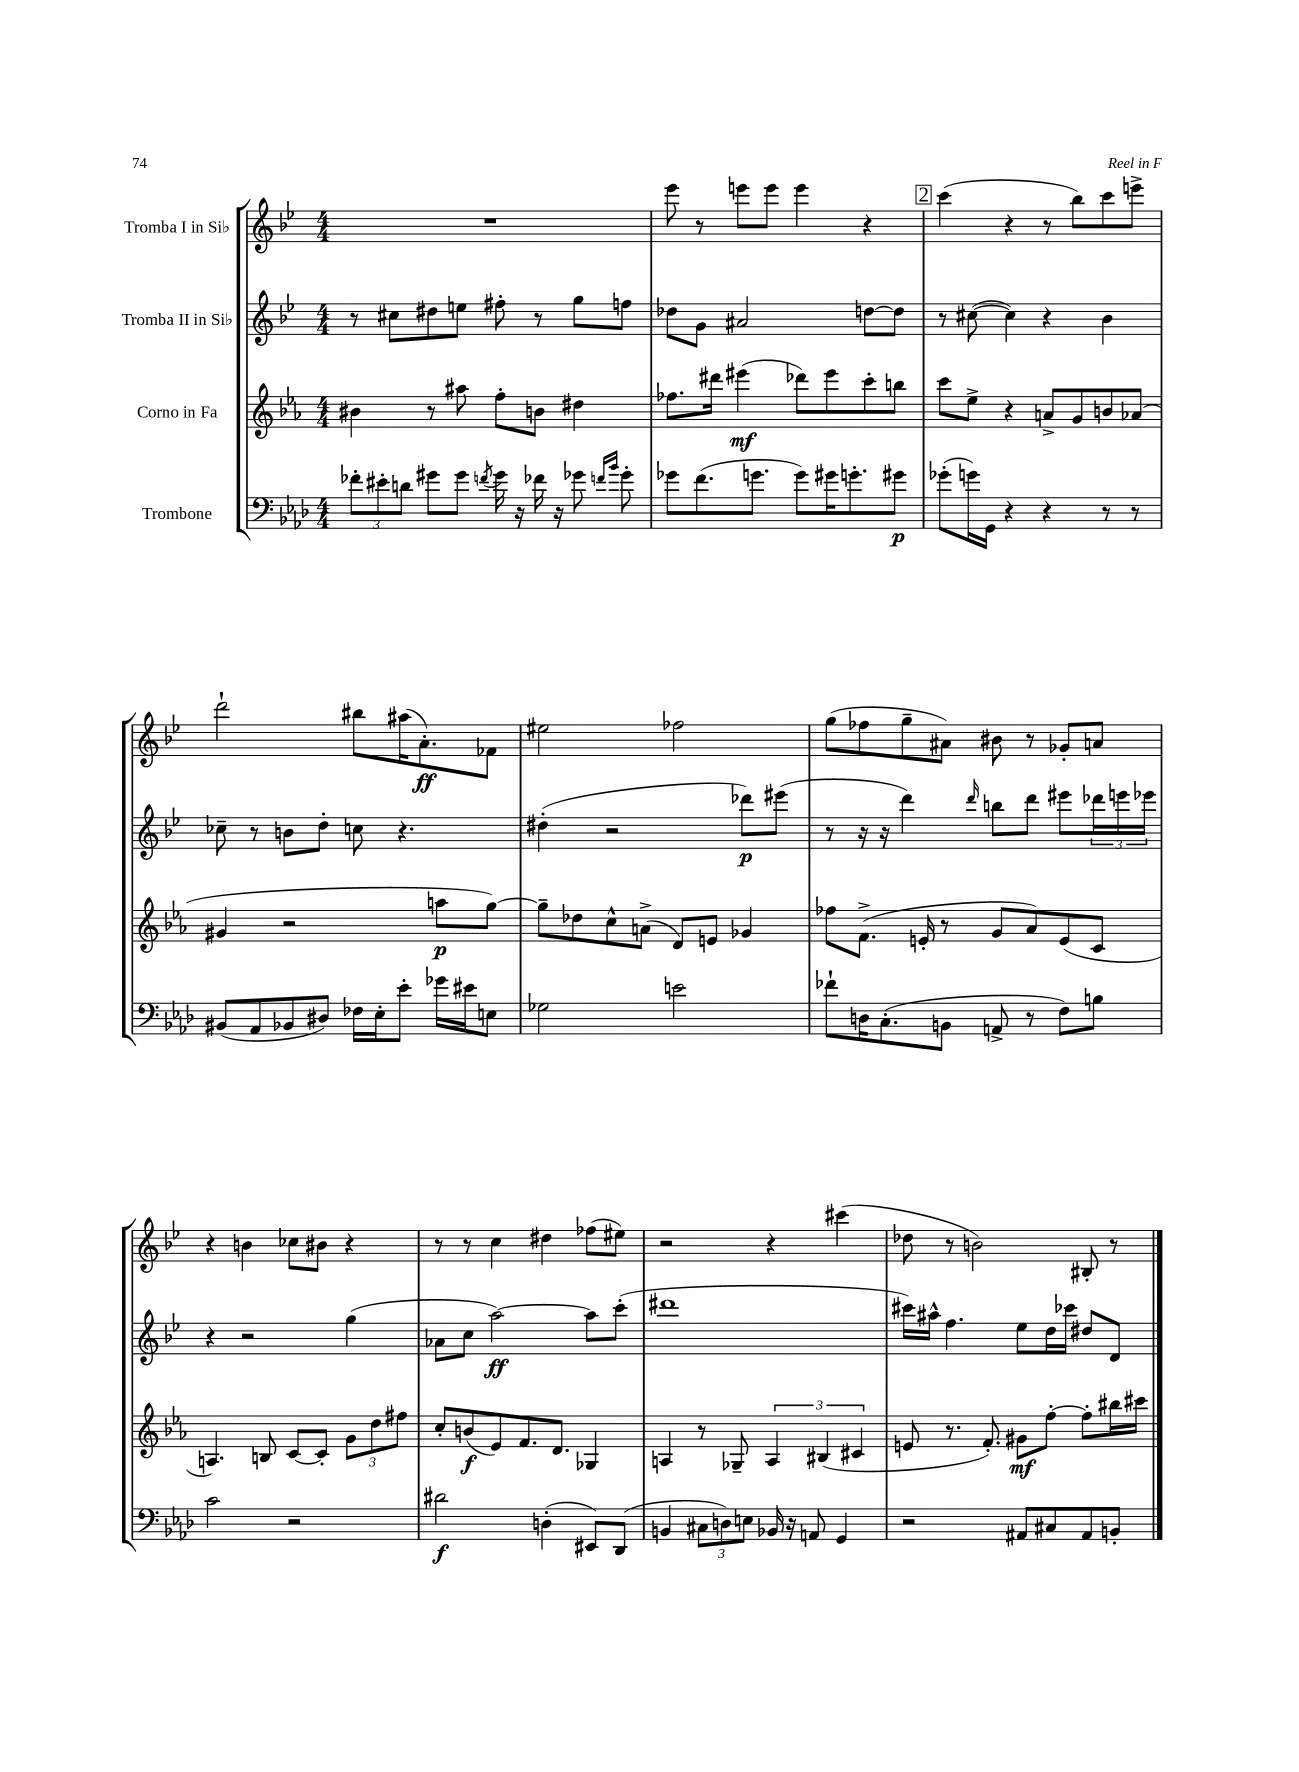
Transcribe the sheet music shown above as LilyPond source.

<<
\new StaffGroup <<
\new Staff = "s0" \with { instrumentName = "Tromba I in Sib" } {
    \clef treble \key bes \major \numericTimeSignature \time 4/4
    R1 |
    ees'''8 r8 e'''8 e'''8 e'''4 r4 |
    \mark \markup { \box "2" } c'''4( r4 r8 bes''8) c'''8 e'''8-> |
    d'''2-! bis''8 ais''16( a'8.-.\ff) fes'8 |
    eis''2 fes''2 |
    g''8( fes''8 g''8-- ais'8) bis'8 r8 ges'8-. a'8 |
    r4 b'4 ces''8 bis'8 r4 |
    r8 r8 c''4 dis''4 fes''8( eis''8) |
    r2 r4 cis'''4( |
    des''8 r8 b'2) bis8-. r8 \bar "|." |
}
\new Staff = "s1" \with { instrumentName = "Tromba II in Sib" } {
    \clef treble \key bes \major \numericTimeSignature \time 4/4
    r8 cis''8 dis''8 e''8 fis''8-. r8 g''8 f''8 |
    des''8 g'8 ais'2 d''8~ d''8 |
    \mark \markup { \box "2" } r8 cis''8~( cis''4) r4 bes'4 |
    ces''8-- r8 b'8 d''8-. c''8 r4. |
    dis''4-.( r2 des'''8\p) eis'''8( |
    r8 r16 r16 d'''4) \grace { d'''16 } b''8 d'''8 eis'''8 \tuplet 3/2 { des'''16 e'''16 ees'''16 } |
    r4 r2 g''4( |
    aes'8 c''8 a''2~\ff) a''8 c'''8-.( |
    dis'''1 |
    cis'''16) ais''16-^ f''4. ees''8 d''16 ces'''16 dis''8 d'8 \bar "|." |
}
\new Staff = "s2" \with { instrumentName = "Corno in Fa" } {
    \clef treble \key ees \major \numericTimeSignature \time 4/4
    bis'4 r8 ais''8 f''8-. b'8 dis''4 |
    fes''8. dis'''16 eis'''4\mf( des'''8) eis'''8 c'''8-. b''8 |
    \mark \markup { \box "2" } c'''8 ees''8-> r4 a'8-> g'8 b'8 aes'8( |
    gis'4 r2 a''8\p g''8~) |
    g''8-- des''8 c''8-^ a'8->( d'8) e'8 ges'4 |
    fes''8 f'8.->( e'16-. r8 g'8 aes'8) e'8( c'8 |
    a4.) b8 c'8~ c'8-. \tuplet 3/2 { g'8 d''8 fis''8 } |
    c''8-. b'8\f( ees'8) f'8. d'8. ges4 |
    a4 r8 ges8-- \tuplet 3/2 { a4 bis4( cis'4 } |
    e'8 r8. f'8.-.) gis'8\mf f''8~-. f''8-. bis''16 cis'''16 \bar "|." |
}
\new Staff = "s3" \with { instrumentName = "Trombone" } {
    \clef bass \key aes \major \numericTimeSignature \time 4/4
    \tuplet 3/2 { fes'8-. eis'8-. d'8 } gis'8 gis'8 \acciaccatura { f'8 } gis'16 r16 fes'16 r16 ges'8 \grace { f'16 bes'16 } ges'8-. |
    ges'8 f'8.( g'8. g'8) gis'16 g'8.-. gis'8\p |
    \mark \markup { \box "2" } ges'8-.( g'16) g,16 r4 r4 r8 r8 |
    bis,8( aes,8 bes,8 dis8) fes16 ees16-. ees'8-. ges'16 eis'16 e8 |
    ges2 e'2 |
    fes'8-! d16 c8.-.( b,8 a,8-> r8 f8) b8 |
    c'2 r2 |
    dis'2\f d4-.( eis,8) des,8( |
    b,4 \tuplet 3/2 { cis8 d8) e8 } bes,16 r16 a,8 g,4 |
    r2 ais,8 cis8 ais,8 b,8-. \bar "|." |
}
>>
>>
\layout { \context { \Score \remove "Bar_number_engraver" } }
